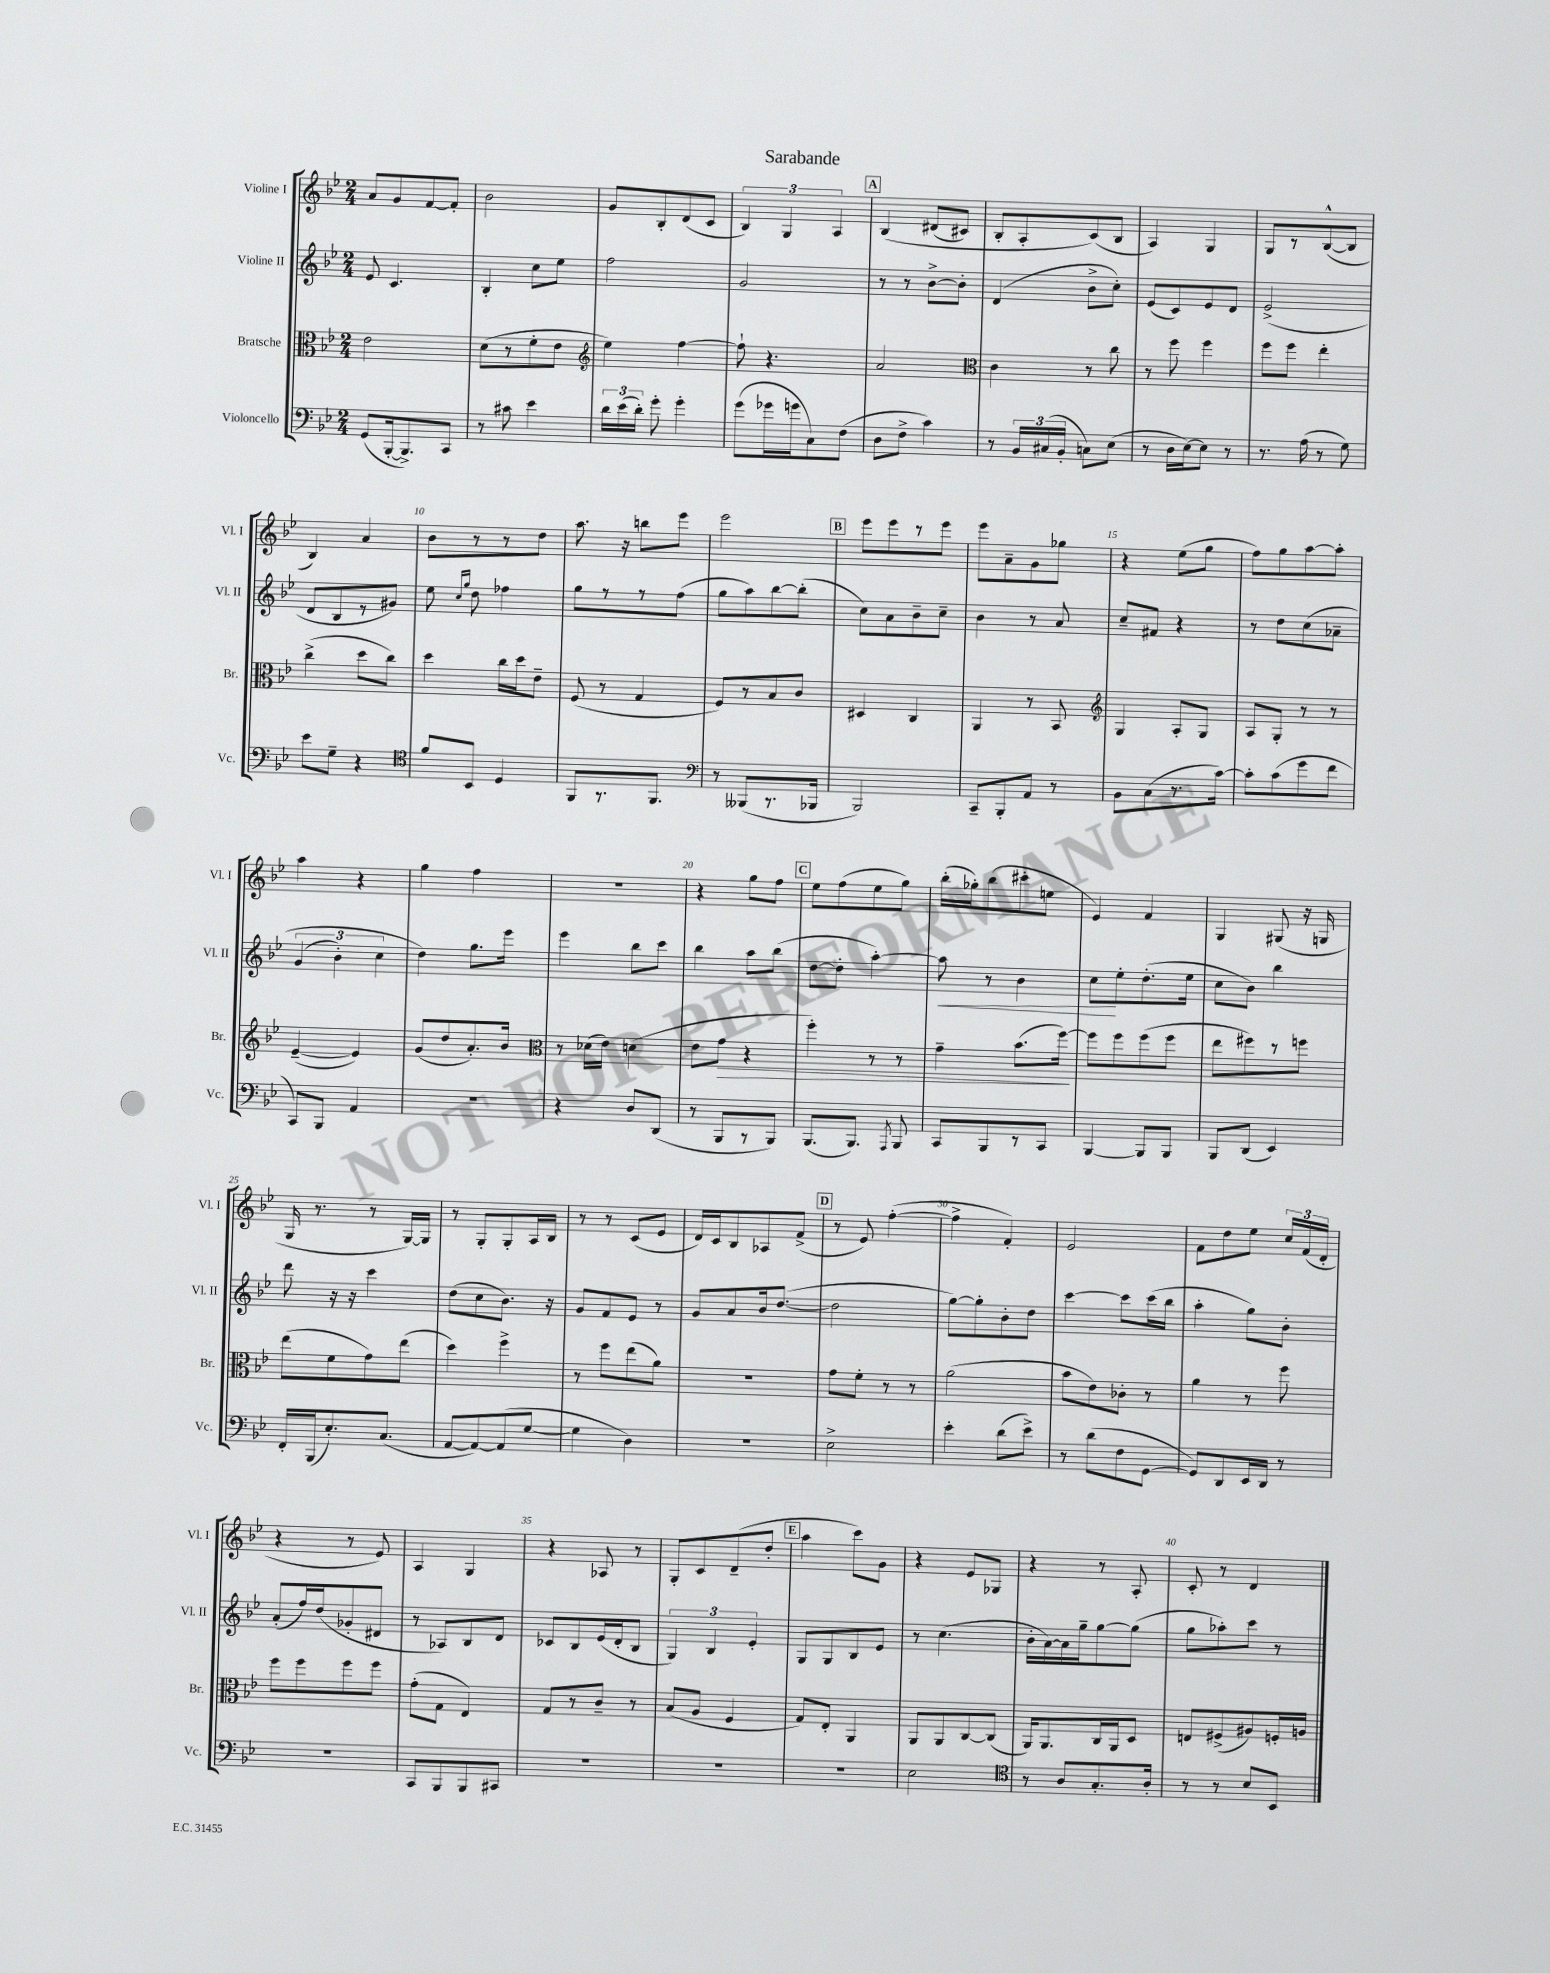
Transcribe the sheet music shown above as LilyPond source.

\header { title = "Sarabande" }
<<
\new StaffGroup <<
\new Staff = "s0" \with { instrumentName = "Violine I" shortInstrumentName = "Vl. I" } {
    \clef treble \key bes \major \numericTimeSignature \time 2/4
    \autoBeamOff a'8[ g'8 f'8~ f'8]-. |
    bes'2 |
    g'8[ bes8-. d'8( c'8] |
    \tuplet 3/2 { bes4) g4 a4 } |
    \mark \markup { \box "A" } bes4\( dis'8[( cis'8]) |
    bes8[-. a8-. c'8(\) bes8] |
    a4) g4 |
    g8[ r8 bes8~-^( bes8] |
    bes4) a'4 |
    bes'8[ r8 r8 d''8] |
    a''8. r16 b''8[ ees'''8] |
    ees'''2 |
    \mark \markup { \box "B" } ees'''8[ ees'''8 r8 ees'''8] |
    ees'''8[ a'8-- g'8 ges''8] |
    r4 ees''8[( g''8] |
    f''8[) g''8 a''8~ a''8]-. |
    a''4 r4 |
    g''4 f''4 |
    R2 |
    r4 g''8[ f''8] |
    \mark \markup { \box "C" } ees''8[ f''8( ees''8 g''8]) |
    bes''16[-.( ges''16-.) bes''8( cis'''8-. e''8] |
    ees'4) f'4 |
    g4 gis8( r16 g16 |
    g16 r8. r8 g16[~) g16] |
    r8 g8[-. g8-. a16 bes16] |
    r8 r8 c'8[( ees'8] |
    d'16[) c'16 bes8 aes8 f'8]->( |
    \mark \markup { \box "D" } r8 ees'8) f''4~-.( |
    f''4-> f'4-.) |
    ees'2 |
    f'8[ d''8 ees''8] \tuplet 3/2 { c''16[ f'16( d'16]-. } |
    r4 r8 ees'8) |
    a4 g4 |
    r4 aes8 r8 |
    g8[-. c'8 d'8--( d''8]-. |
    \mark \markup { \box "E" } a''4 c'''8[) g'8] |
    r4 ees'8[ ges8] |
    r4 r8 a8-. |
    c'8-. r8 d'4 \bar "|." |
}
\new Staff = "s1" \with { instrumentName = "Violine II" shortInstrumentName = "Vl. II" } {
    \clef treble \key bes \major \numericTimeSignature \time 2/4
    \autoBeamOff ees'8 c'4. |
    bes4-. c''8[ ees''8] |
    f''2 |
    g'2 |
    \mark \markup { \box "A" } r8 r8 bes'8[~-> bes'8]-. |
    d'4( bes'8[-> c''8]-.) |
    ees'8[( c'8) ees'8 d'8] |
    ees'2->( |
    d'8[ bes8 r8 gis'8]) |
    ees''8 \grace { c''16[ g''16] } d''8 fes''4 |
    g''8[ r8 r8 f''8]( |
    g''8[ a''8) bes''8~ bes''8]-.( |
    \mark \markup { \box "B" } c''8[) a'8 bes'8-- c''8]-- |
    bes'4 r8 a'8 |
    c''8[-- fis'8] r4 |
    r8 d''8[ c''8\( aes'8]-- |
    \tuplet 3/2 { g'4( bes'4-.) c''4 } |
    d''4\) g''8.[ ees'''16] |
    ees'''4 bes''8[ c'''8] |
    bes''4 a''8[ bes''8]( |
    \mark \markup { \box "C" } d''8[~ d''8]-. a''4~-.) |
    a''8\< r8 bes'4 |
    c''8[\! ees''8-. d''8.-.( ees''16] |
    c''8[ bes'8]) bes''4 |
    d'''8 r16 r16 c'''4 |
    d''8[( c''8 bes'8.]) r16 |
    g'8[ f'8 ees'8] r8 |
    g'8[ a'8 bes'16 d''8.]~( |
    \mark \markup { \box "D" } d''2 |
    g''8[~) g''8-. bes'8-. d''8] |
    c'''4~ c'''8[ c'''16( bes''16] |
    a''4-. g''8[) bes'8]-. |
    a'8[-.( f''16) d''16( ges'8-. dis'8] |
    r8 aes8[) bes8 d'8] |
    ces'8[ bes8 ees'16( d'16-. bes8] |
    \tuplet 3/2 { g4) bes4 ees'4-. } |
    \mark \markup { \box "E" } g8[ g8 bes8 ees'8] |
    r8 c''4.( |
    bes'16[-. a'16~) a'16 g''16-- g''8~ g''8]( |
    g''8[ aes''8-.) c'''8] r8 \bar "|." |
}
\new Staff = "s2" \with { instrumentName = "Bratsche" shortInstrumentName = "Br." } {
    \clef alto \key bes \major \numericTimeSignature \time 2/4
    \autoBeamOff ees'2 |
    d'8[( r8 f'8-. ees'8] |
    \clef treble ees''4) f''4~ |
    f''8-! r4. |
    \mark \markup { \box "A" } a'2 |
    \clef alto c'4 r8 c''8 |
    r8 f''8 f''4 |
    f''8[ f''8] ees''4-. |
    c''4->( d''8[ c''8]) |
    d''4 c''16[ d''16 ees'8]-- |
    f8( r8 g4 |
    f8[) r8 bes8 c'8] |
    \mark \markup { \box "B" } dis4 c4 |
    a,4 r8 bes,8 |
    \clef treble g4 a8[-. g8] |
    a8[ g8]-. r8 r8 |
    ees'4~--( ees'4) |
    g'8[( d''8 a'8.-.) bes'16] |
    \clef alto r8 des'16[( ees'16]) d'4( |
    ees'8[ g'8]\> r4 |
    \mark \markup { \box "C" } f''4-.) r8 r8 |
    g'4-- bes'8.[( f''16]~\!) |
    f''8[ f''8 f''8( f''8] |
    ees''8[ fis''8) r8 f''8] |
    ees''8[( f'8 g'8) ees''8]( |
    d''4) f''4-> |
    r8 f''8[ ees''8( a'8]) |
    R2 |
    \mark \markup { \box "D" } g'8[ f'8]-. r8 r8 |
    a'2( |
    bes'8[ ees'8) ces'8]-. r8 |
    a'4 r8 f''8 |
    f''8[ f''8 f''8 f''8] |
    g'8[-.( g8] ees4) |
    g8[ r8 c'8]-- r8 |
    bes8[( a8] f4 |
    \mark \markup { \box "E" } g8[) ees8]-. a,4 |
    a,8[ a,8 c8~ c8]( |
    a,16[) a,8. c16 a,16 d8] |
    e8[ fis8->( ais8) f16-. a16] \bar "|." |
}
\new Staff = "s3" \with { instrumentName = "Violoncello" shortInstrumentName = "Vc." } {
    \clef bass \key bes \major \numericTimeSignature \time 2/4
    \autoBeamOff g,8[( bes,,16~-. bes,,8.->) c,8] |
    r8 cis'8 ees'4 |
    \tuplet 3/2 { d'16[ ees'16( d'16]-.) } g'8-. g'4-. |
    g'8[( ges'16 g'16 c8) f8]( |
    \mark \markup { \box "A" } d8[ f8]-> c'4) |
    r8 \tuplet 3/2 { bes,16[ cis16( bes,16]-. } c8[) ees8]( |
    r8 d16[ ees16~) ees8] r8 |
    r8. a16( r8 g8) |
    ees'8[ g8]-- r4 |
    \clef tenor f'8[ bes,8] d4 |
    f,8[ r8. f,8.] |
    \clef bass r8 beses,,8[( r8. bes,,16] |
    \mark \markup { \box "B" } bes,,2) |
    c,8[-- bes,,8-. a,8] r8 |
    bes,8[ c8( r8. c'16]~) |
    c'8[-. c'8( g'8 f'8] |
    c,8[) bes,,8] a,4 |
    R2 |
    r4 d8[ d,8]( |
    r8 bes,,8[ r8 bes,,8]) |
    \mark \markup { \box "C" } bes,,8.[( bes,,8.]) \acciaccatura { a,,8 } bes,,8 |
    c,8[ bes,,8 r8 c,8] |
    bes,,4~ bes,,8[ bes,,8] |
    bes,,8[ d,8]( ees,4) |
    f,16[-. bes,,16( ees8.-.) c8.]( |
    a,8[~ a,8~) a,8( g8]~ |
    g4 d4) |
    R2 |
    \mark \markup { \box "D" } ees2-> |
    ees'4-. d'8[( ees'8]->) |
    r8 d'8[( f8 g,8]~ |
    g,8[) d,8 ees,16 d,16] r8 |
    R2 |
    c,8[ bes,,8 bes,,8 cis,8] |
    R2 |
    R2 |
    \mark \markup { \box "E" } R2 |
    ees2 |
    \clef tenor r8 a8[ g8.-. a16]-. |
    r8 r8 bes8[ bes,8] \bar "|." |
}
>>
>>
\layout { \context { \Score \override BarNumber.break-visibility = ##(#f #t #t) barNumberVisibility = #(every-nth-bar-number-visible 5) } }
